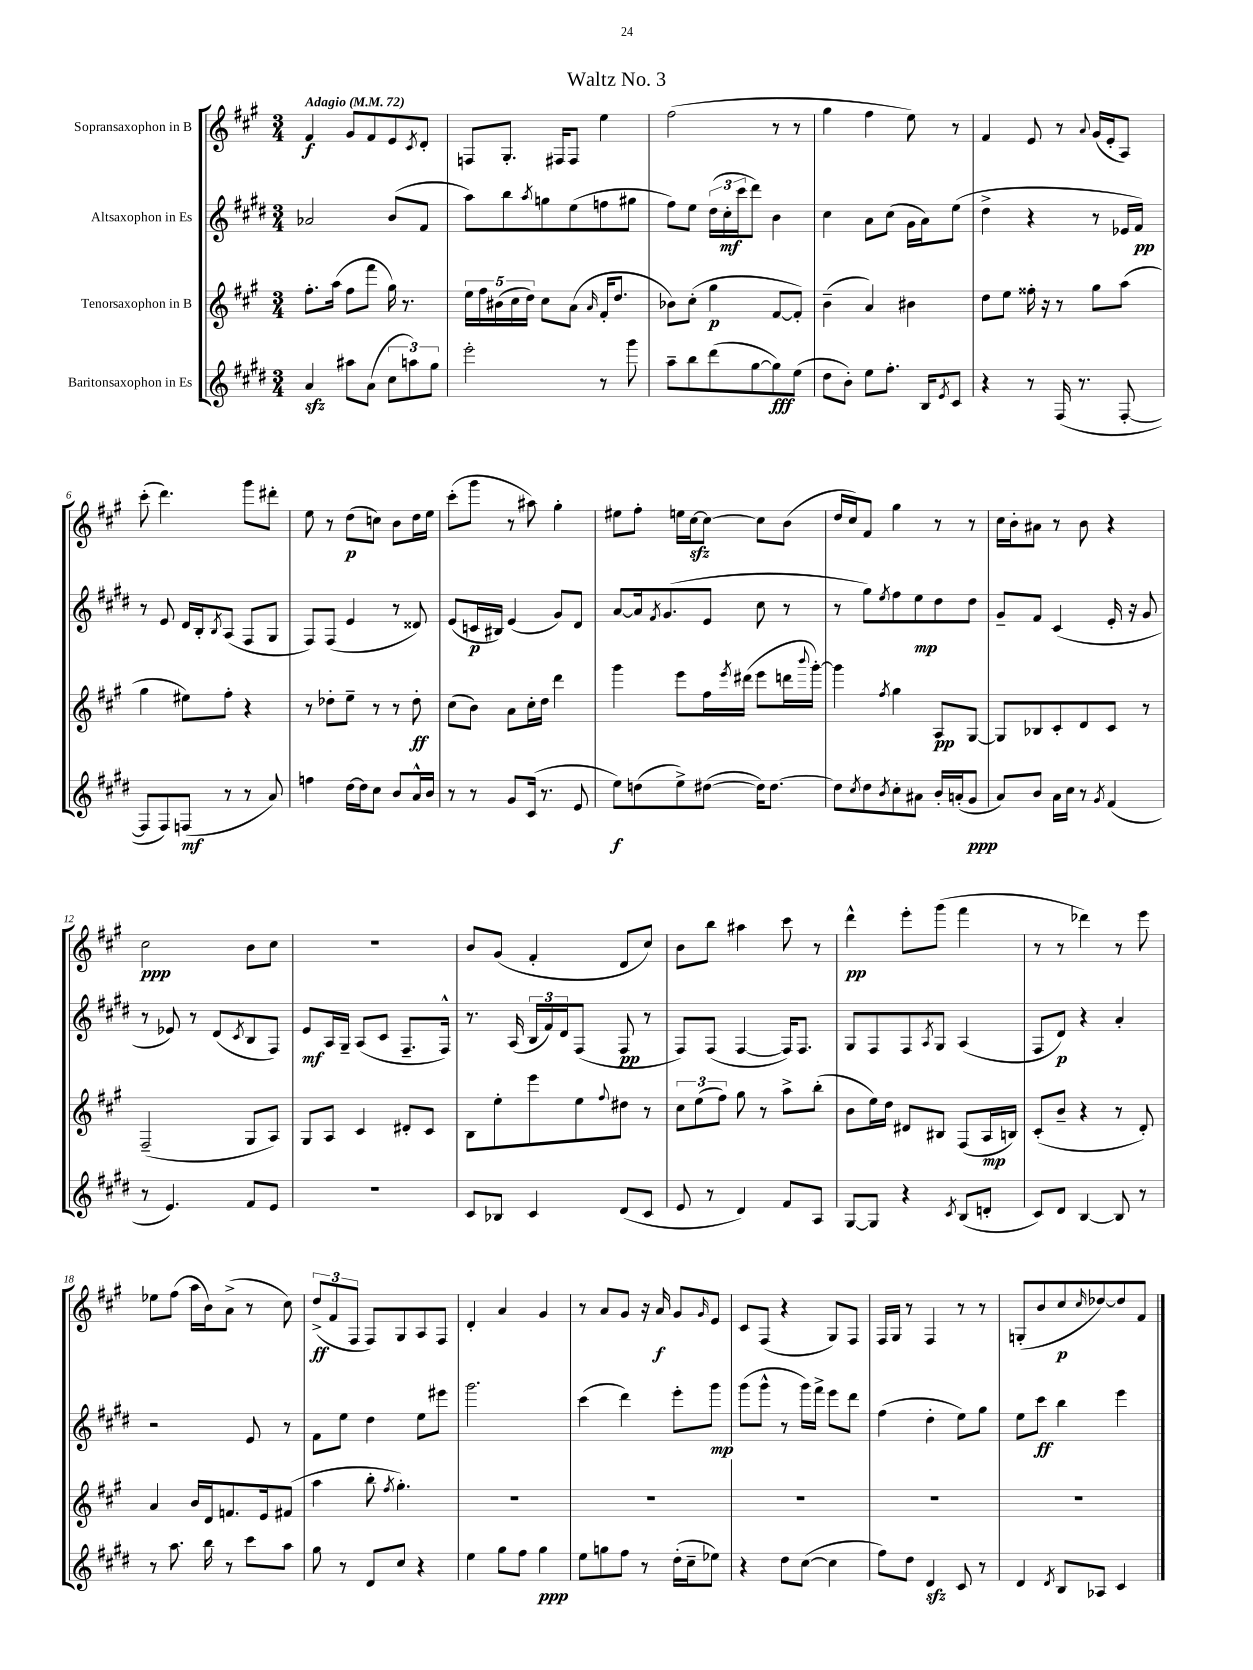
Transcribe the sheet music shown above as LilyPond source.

\header { title = "Waltz No. 3" }
<<
\new StaffGroup <<
\new Staff = "s0" \with { instrumentName = "Sopransaxophon in B" } {
    \clef treble \key a \major \numericTimeSignature \time 3/4 \tempo "Adagio" 4 = 72
    fis'4\f gis'8 fis'8 e'8 \acciaccatura { cis'8 } d'8-. |
    f8 gis8.-. fis16 fis8 e''4 |
    fis''2( r8 r8 |
    gis''4 fis''4 e''8) r8 |
    fis'4 e'8 r8 \appoggiatura { a'8 } gis'16( e'16-. a8) |
    cis'''8-.( d'''4.) gis'''8 dis'''8-. |
    e''8 r8 d''8\p( c''8) b'8 d''16 e''16 |
    cis'''8-.( gis'''8 r8 ais''8) gis''4-. |
    eis''8 fis''8-. e''16 cis''16~\sfz cis''8~ cis''8 b'8( |
    d''16 cis''16) fis'8 gis''4 r8 r8 |
    cis''16 b'16-. ais'8 r8 b'8 r4 |
    cis''2\ppp b'8 cis''8 |
    R2. |
    b'8 gis'8( fis'4-. d'8 cis''8) |
    b'8 b''8 ais''4 cis'''8 r8 |
    d'''4-^\pp e'''8-. gis'''8( fis'''4 |
    r8 r8 des'''4) r8 e'''8 |
    ees''8 fis''8( a''16 b'16) a'8->( r8 cis''8) |
    \tuplet 3/2 { d''8->\ff( fis'8 fis8 } fis8) gis8 a8 fis8 |
    d'4-. a'4 gis'4 |
    r8 a'8 gis'8 r16 a'16\f gis'8 \grace { gis'16 } e'8 |
    cis'8 fis8( r4 gis8) fis8 |
    fis16 gis16 r8 fis4 r8 r8 |
    g8-.( b'8 cis''8\p \grace { cis''16 } des''8~) des''8 fis'8 \bar "|." |
}
\new Staff = "s1" \with { instrumentName = "Altsaxophon in Es" } {
    \clef treble \key e \major \numericTimeSignature \time 3/4
    aes'2 b'8( fis'8 |
    a''8) b''8 \acciaccatura { a''8 } g''8 e''8( f''8 gis''8 |
    fis''8) e''8 \tuplet 3/2 { dis''16( cis''16-.\mf cis'''16 } dis'''8) b'4 |
    cis''4 a'8 cis''8( gis'16 a'16) e''8( |
    dis''4-> r4 r8 ees'16 fis'16\pp) |
    r8 e'8 dis'16 b16-. \acciaccatura { b8 } a8( fis8 gis8 |
    fis8) fis8( e'4 r8 disis'8) |
    e'8( c'16\p bis16) e'4( gis'8) dis'8 |
    a'8~ a'16 \acciaccatura { fis'8 } gis'8.( e'8 cis''8 r8 |
    r8 gis''8) \acciaccatura { e''8 } fis''8 e''8\mp dis''8 dis''8 |
    gis'8-- fis'8 cis'4( e'16-. r16 gis'8 |
    r8 ees'8) r8 dis'8( \acciaccatura { cis'8 } b8 fis8) |
    e'8\mf a16 gis16-- a8( cis'8 fis8.-- fis16-^) |
    r8. a16( \tuplet 3/2 { b16 fis'16) dis'16 } fis8( fis8\pp r8 |
    fis8) fis8( fis4~ fis16) fis8. |
    gis8 fis8 fis8 \acciaccatura { a8 } gis8 a4( |
    fis8 dis'8\p) r4 a'4-. |
    r2 e'8 r8 |
    fis'8 e''8 dis''4 e''8 eis'''8 |
    gis'''2. |
    cis'''4( dis'''4) e'''8-. gis'''8\mp |
    gis'''8( gis'''8-^ r8 gis'''16) fis'''16-> e'''8 dis'''8 |
    fis''4( dis''4-. e''8) gis''8 |
    e''8 cis'''8\ff b''4 e'''4 \bar "|." |
}
\new Staff = "s2" \with { instrumentName = "Tenorsaxophon in B" } {
    \clef treble \key a \major \numericTimeSignature \time 3/4
    fis''8.-. a''16( fis''8 fis'''8 gis''16) r8. |
    \tuplet 5/4 { e''16 fis''16 bis'16( cis''16 d''16) } cis''8 a'8( \grace { a'16 } fis'16-. d''8. |
    bes'8) cis''8-.( gis''4\p fis'8~ fis'8-.) |
    b'4--( a'4) bis'4 |
    d''8 e''8 fisis''16-. r16 r8 gis''8 a''8( |
    gis''4 eis''8) fis''8-. r4 |
    r8 des''8-. e''8-- r8 r8 des''8-.\ff |
    cis''8( b'8) a'8 cis''16-. d''16 d'''4 |
    gis'''4 e'''8 fis''16 \acciaccatura { e'''8 } dis'''16( e'''8 d'''16 \appoggiatura { b'''8 } gis'''16~-.) |
    gis'''4 \acciaccatura { fis''8 } gis''4 a8\pp gis8~ |
    gis8 bes8 cis'8-. d'8 cis'8 r8 |
    fis2--( gis8 a8) |
    gis8 a8 cis'4 dis'8-. cis'8 |
    b8 e''8-. e'''8 e''8 \appoggiatura { fis''8 } dis''8 r8 |
    \tuplet 3/2 { cis''8 e''8( fis''8) } gis''8 r8 a''8-> b''8-.( |
    b'8 e''16) d''16 dis'8 bis8 fis8( a16\mp b16) |
    cis'8-.( b'8-- r4 r8 d'8-.) |
    a'4 b'16 d'16 f'8. e'16 fis'8( |
    a''4 b''8-. \acciaccatura { fis''8 } gis''4.-.) |
    R2. |
    R2. |
    R2. |
    R2. |
    R2. \bar "|." |
}
\new Staff = "s3" \with { instrumentName = "Baritonsaxophon in Es" } {
    \clef treble \key e \major \numericTimeSignature \time 3/4
    a'4\sfz ais''8 a'8( \tuplet 3/2 { cis''8 a''8) gis''8 } |
    e'''2-. r8 gis'''8 |
    a''8-- b''8 dis'''8( gis''8~ gis''8\fff) e''8( |
    dis''8 b'8-.) e''8 fis''8.-. b16 \acciaccatura { e'8 } cis'8 |
    r4 r8 fis16( r8. fis8~-. |
    fis8 fis8) f8\mf( r8 r8 a'8) |
    f''4 dis''16~ dis''16 cis''8 b'8 a'16-^ b'16 |
    r8 r8 gis'8 cis'16( r8. e'8 |
    e''8\f) d''8( e''8->) dis''8~( dis''16) dis''8.~ |
    dis''8 \acciaccatura { cis''8 } dis''8 \acciaccatura { b'8 } cis''8-. ais'8 b'16-. a'16-.( gis'8\ppp |
    a'8) b'8 a'16 cis''16 r8 \acciaccatura { gis'8 } fis'4( |
    r8 e'4.) fis'8 e'8 |
    R2. |
    cis'8 bes8 cis'4 dis'8( cis'8 |
    e'8 r8 dis'4) fis'8 a8 |
    gis8~ gis8 r4 \acciaccatura { cis'8 } b8( d'8-. |
    cis'8) dis'8 b4~ b8 r8 |
    r8 a''8. b''16 r8 cis'''8 a''8 |
    gis''8 r8 dis'8 cis''8 r4 |
    e''4 gis''8 fis''8 gis''4\ppp |
    e''8 g''8 fis''8 r8 dis''16-.( cis''16-- ees''8) |
    r4 dis''8 cis''8~( cis''4 |
    fis''8) dis''8 dis'4\sfz cis'8 r8 |
    dis'4 \acciaccatura { dis'8 } b8 aes8 cis'4 \bar "|." |
}
>>
>>
